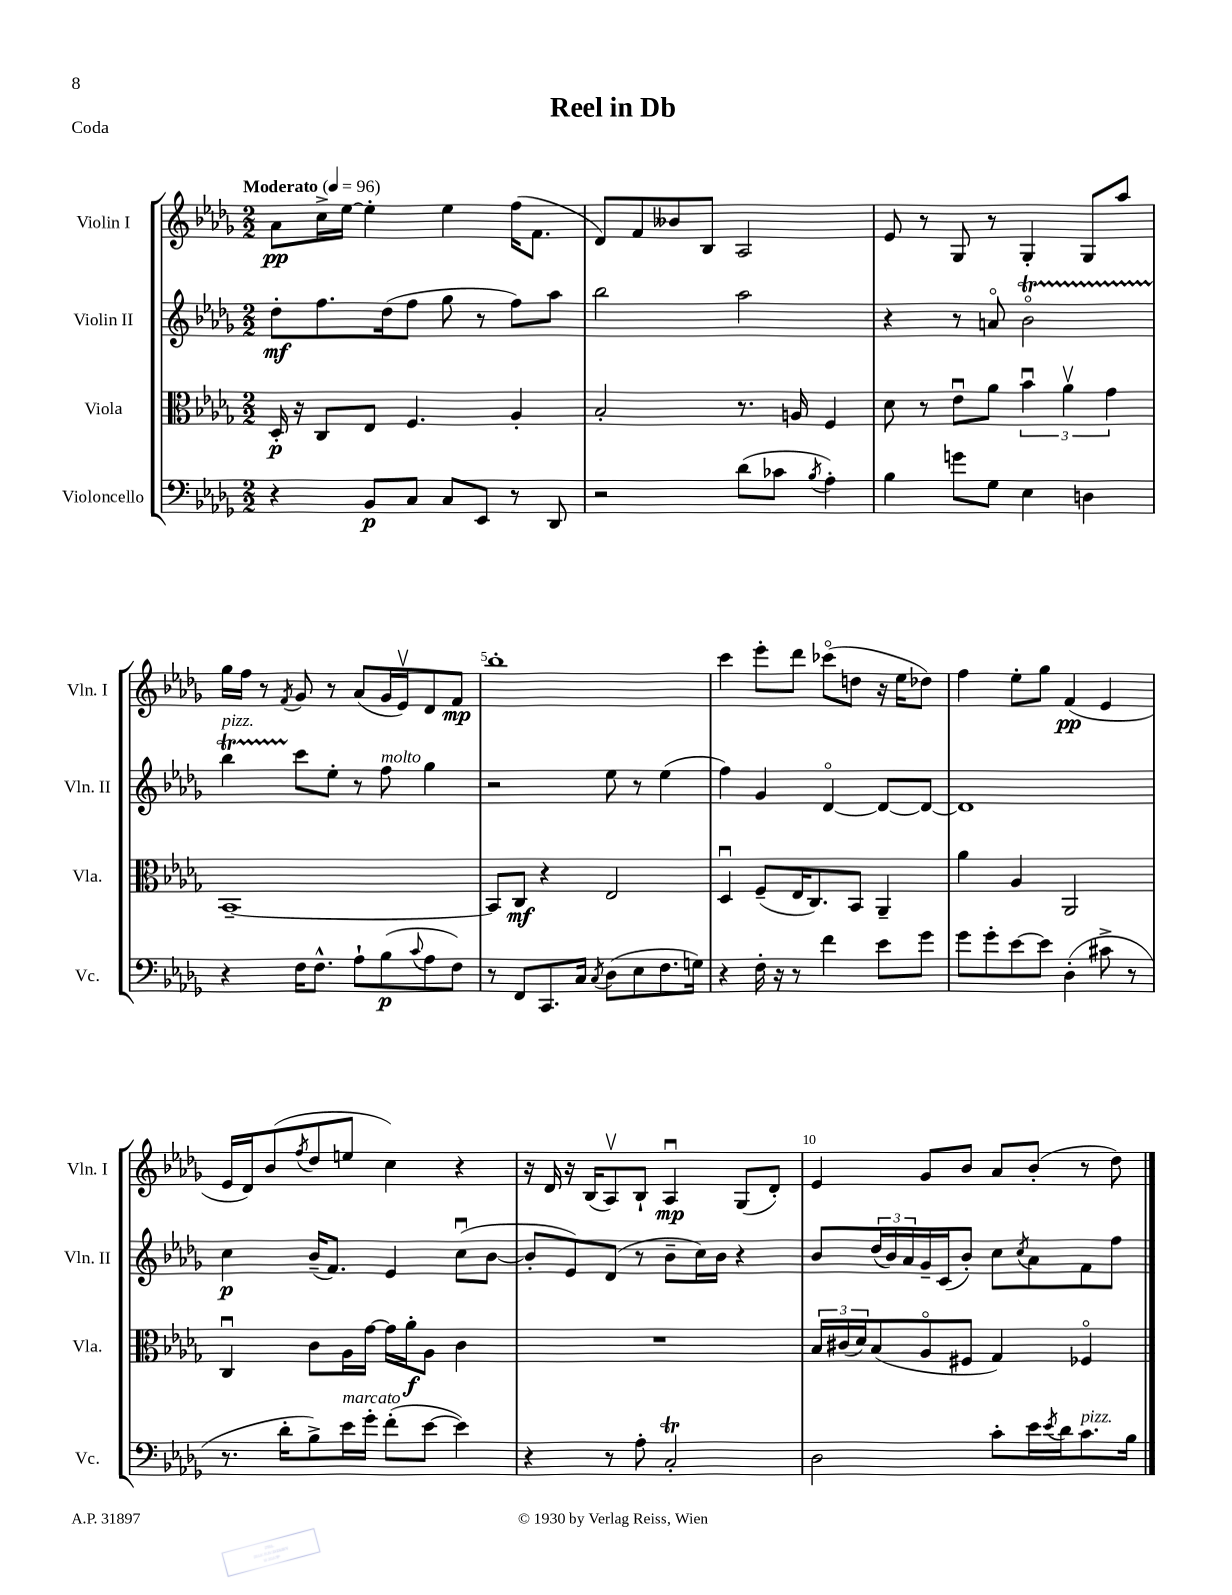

**kern	**dynam	**kern	**dynam	**kern	**dynam	**kern	**dynam
*part4	*part4	*part3	*part3	*part2	*part2	*part1	*part1
*staff4	*staff4	*staff3	*staff3	*staff2	*staff2	*staff1	*staff1
*I"Violoncello	*	*I"Viola	*	*I"Violin II	*	*I"Violin I	*
*I'Vc.	*	*I'Vla.	*	*I'Vln. II	*	*I'Vln. I	*
*clefF4	*	*clefC3	*	*clefG2	*	*clefG2	*
*k[b-e-a-d-g-]	*	*k[b-e-a-d-g-]	*	*k[b-e-a-d-g-]	*	*k[b-e-a-d-g-]	*
*M2/2	*	*M2/2	*	*M2/2	*	*M2/2	*
*MM96	*	*MM96	*	*MM96	*	*MM96	*
=1	=1	=1	=1	=1	=1	=1	=1
!	!	!	!	!	!	!LO:TX:a:B:t=Moderato	!
4r	.	16D-'/	p	8dd-'\L	mf	8a-\L	pp
.	.	16r	.	.	.	.	.
.	.	8C/L	.	8.ff\	.	16cc^\L	.
.	.	.	.	.	.	[16ee-\JJ	.
8BB-/L	p	8E-/J	.	.	.	4ee-'\]	.
.	.	.	.	(16dd-\k	.	.	.
8C/J	.	4.F/	.	8ff\J	.	.	.
8C/L	.	.	.	8gg-\	.	4ee-\	.
8EE-/J	.	.	.	8r	.	.	.
8r	.	4A-'/	.	8ff\L)	.	(16ff\KL	.
.	.	.	.	.	.	8.f\J	.
8DD-/	.	.	.	8aa-\J	.	.	.
=2	=2	=2	=2	=2	=2	=2	=2
2r	.	2B-'/	.	2bb-\	.	8d-/L)	.
.	.	.	.	.	.	8f/	.
.	.	.	.	.	.	8b--X/	.
.	.	.	.	.	.	8B-/J	.
(8d-\L	.	8.r	.	2aa-\	.	2A-/	.
8c-X\J	.	.	.	.	.	.	.
.	.	16An/	.	.	.	.	.
8qB-/	.	.	.	.	.	.	.
4A-'\)	.	4F/	.	.	.	.	.
=3	=3	=3	=3	=3	=3	=3	=3
4B-\	.	8d-\	.	4r	.	8e-/	.
.	.	8r	.	.	.	8r	.
8gn\L	.	8e-u\L	.	8r	.	8G-/	.
8G-\J	.	8a-\J	.	8an/	.	8r	.
4E-\	.	6b-u\	.	2b-T\	.	4G-'/	.
.	.	6a-v\	.	.	.	.	.
4Dn\	.	.	.	.	.	8G-/L	.
.	.	6g-\	.	.	.	.	.
.	.	.	.	.	.	8aa-/J	.
!!LO:LB:g=z
=4	=4	=4	=4	=4	=4	=4	=4
!	!	!	!	!LO:TX:a:i:t=pizz.	!	!	!
4r	.	[1BB-~	.	4bb-TTT\	.	16gg-\LL	.
.	.	.	.	.	.	16ff\JJ	.
.	.	.	.	.	.	8r	.
.	.	.	.	.	.	8qf/	.
16F\KL	.	.	.	8ccc\L	.	8g-/	.
8.F^^\J	.	.	.	.	.	.	.
.	.	.	.	8ee-'\J	.	8r	.
8A-`\L	.	.	.	8r	.	(8a-/L	.
!	!	!	!	!LO:TX:a:i:t=molto	!	!	!
(8B-\	p	.	.	8ff\	.	16g-/L	.
.	.	.	.	.	.	16e-v/J)	.
8qqc/	.	.	.	.	.	.	.
8A-\	.	.	.	4gg-\	.	8d-/	.
8F\J)	.	.	.	.	.	8f/J	mp
=5	=5	=5	=5	=5	=5	=5	=5
8r	.	8BB-/L]	.	2r	.	1bb-'	.
8FF/L	.	8C/J	mf	.	.	.	.
8.CC/	.	4r	.	.	.	.	.
16C/Jk	.	.	.	.	.	.	.
8qC/	.	.	.	.	.	.	.
(8D-\L	.	2E-/	.	8ee-\	.	.	.
8E-\	.	.	.	8r	.	.	.
8.F\	.	.	.	(4ee-\	.	.	.
16Gn\Jk)	.	.	.	.	.	.	.
=6	=6	=6	=6	=6	=6	=6	=6
4r	.	4D-u/	.	4ff\)	.	4ccc\	.
16F'\	.	(8F~/L	.	4g-/	.	8eee-'\L	.
16r	.	.	.	.	.	.	.
8r	.	16E-/K	.	.	.	8ddd-\J	.
.	.	8.C/)	.	.	.	.	.
4f\	.	.	.	[4d-/	.	(8ccc-X\L	.
.	.	8BB-/J	.	.	.	8ddn\J	.
8e-\L	.	4AA-~/	.	8d-/L_	.	16r	.
.	.	.	.	.	.	16ee-\KL	.
8g-\J	.	.	.	8d-/J_	.	8dd-X\J)	.
=7	=7	=7	=7	=7	=7	=7	=7
8g-\L	.	4a-\	.	1d-]	.	4ff\	.
8g-'\	.	.	.	.	.	.	.
[8e-\	.	4A-/	.	.	.	8ee-'\L	.
8e-\J]	.	.	.	.	.	8gg-\J	.
(4D-'\	.	2AA-/	.	.	.	(4f/	pp
8c#X^\	.	.	.	.	.	4e-/	.
8r	.	.	.	.	.	.	.
!!LO:LB:g=z
=8	=8	=8	=8	=8	=8	=8	=8
8.r	.	4Cu/	.	4cc\	p	16e-/LL	.
.	.	.	.	.	.	16d-/J)	.
.	.	.	.	.	.	(8b-/	.
16d-'\KL	.	.	.	.	.	.	.
.	.	.	.	.	.	8qff/	.
8B-^\)	.	8c\L	.	(16b-~/KL	.	8dd-/	.
.	.	.	.	8.f/J)	.	.	.
!LO:TX:a:i:t=marcato	!	!	!	!	!	!	!
16e-\L	.	16A-\L	.	.	.	8een/J	.
16g-'\JJ	.	[16g-\JJ	.	.	.	.	.
(8f'\L	.	16g-\LL]	.	4e-/	.	4cc\)	.
.	.	16a-'\J	f	.	.	.	.
[8e-\J	.	8A-\J	.	.	.	.	.
4e-\])	.	4c\	.	(8ccu\L	.	4r	.
.	.	.	.	[8b-\J	.	.	.
=9	=9	=9	=9	=9	=9	=9	=9
4r	.	1r	.	8b-'/L]	.	16r	.
.	.	.	.	.	.	16d-/	.
.	.	.	.	8e-/)	.	16r	.
.	.	.	.	.	.	(16B-/KL	.
8r	.	.	.	(8d-/J	.	8A-v/)	.
8A-'\	.	.	.	8r	.	8B-`/J	.
2Ct'/	.	.	.	8b-~\L	.	4A-u/	mp
.	.	.	.	16cc\L)	.	.	.
.	.	.	.	16b-\JJ	.	.	.
.	.	.	.	4r	.	(8G-/L	.
.	.	.	.	.	.	8d-'/J)	.
=10	=10	=10	=10	=10	=10	=10	=10
2D-\	.	24B-/LL	.	8b-/L	.	4e-/	.
.	.	(24c#X/	.	.	.	.	.
.	.	24d-/J)	.	.	.	.	.
.	.	(8B-/	.	(24dd-/L	.	.	.
.	.	.	.	24b-/)	.	.	.
.	.	.	.	24a-/	.	.	.
.	.	8A-/	.	16g-~/	.	8g-/L	.
.	.	.	.	(16c/J	.	.	.
.	.	8F#X/J	.	8b-'/J)	.	8b-/J	.
8c'\L	.	4G-/)	.	8cc\L	.	8a-/L	.
.	.	.	.	8qcc/	.	.	.
16e-\L	.	.	.	8a-\	.	(8b-'/J	.
8qe-/	.	.	.	.	.	.	.
16d-\J	.	.	.	.	.	.	.
!LO:TX:a:i:t=pizz.	!	!	!	!	!	!	!
8.c\	.	4F-X/	.	8f\	.	8r	.
.	.	.	.	8ff\J	.	8dd-\)	.
16B-\Jk	.	.	.	.	.	.	.
==	==	==	==	==	==	==	==
*-	*-	*-	*-	*-	*-	*-	*-
